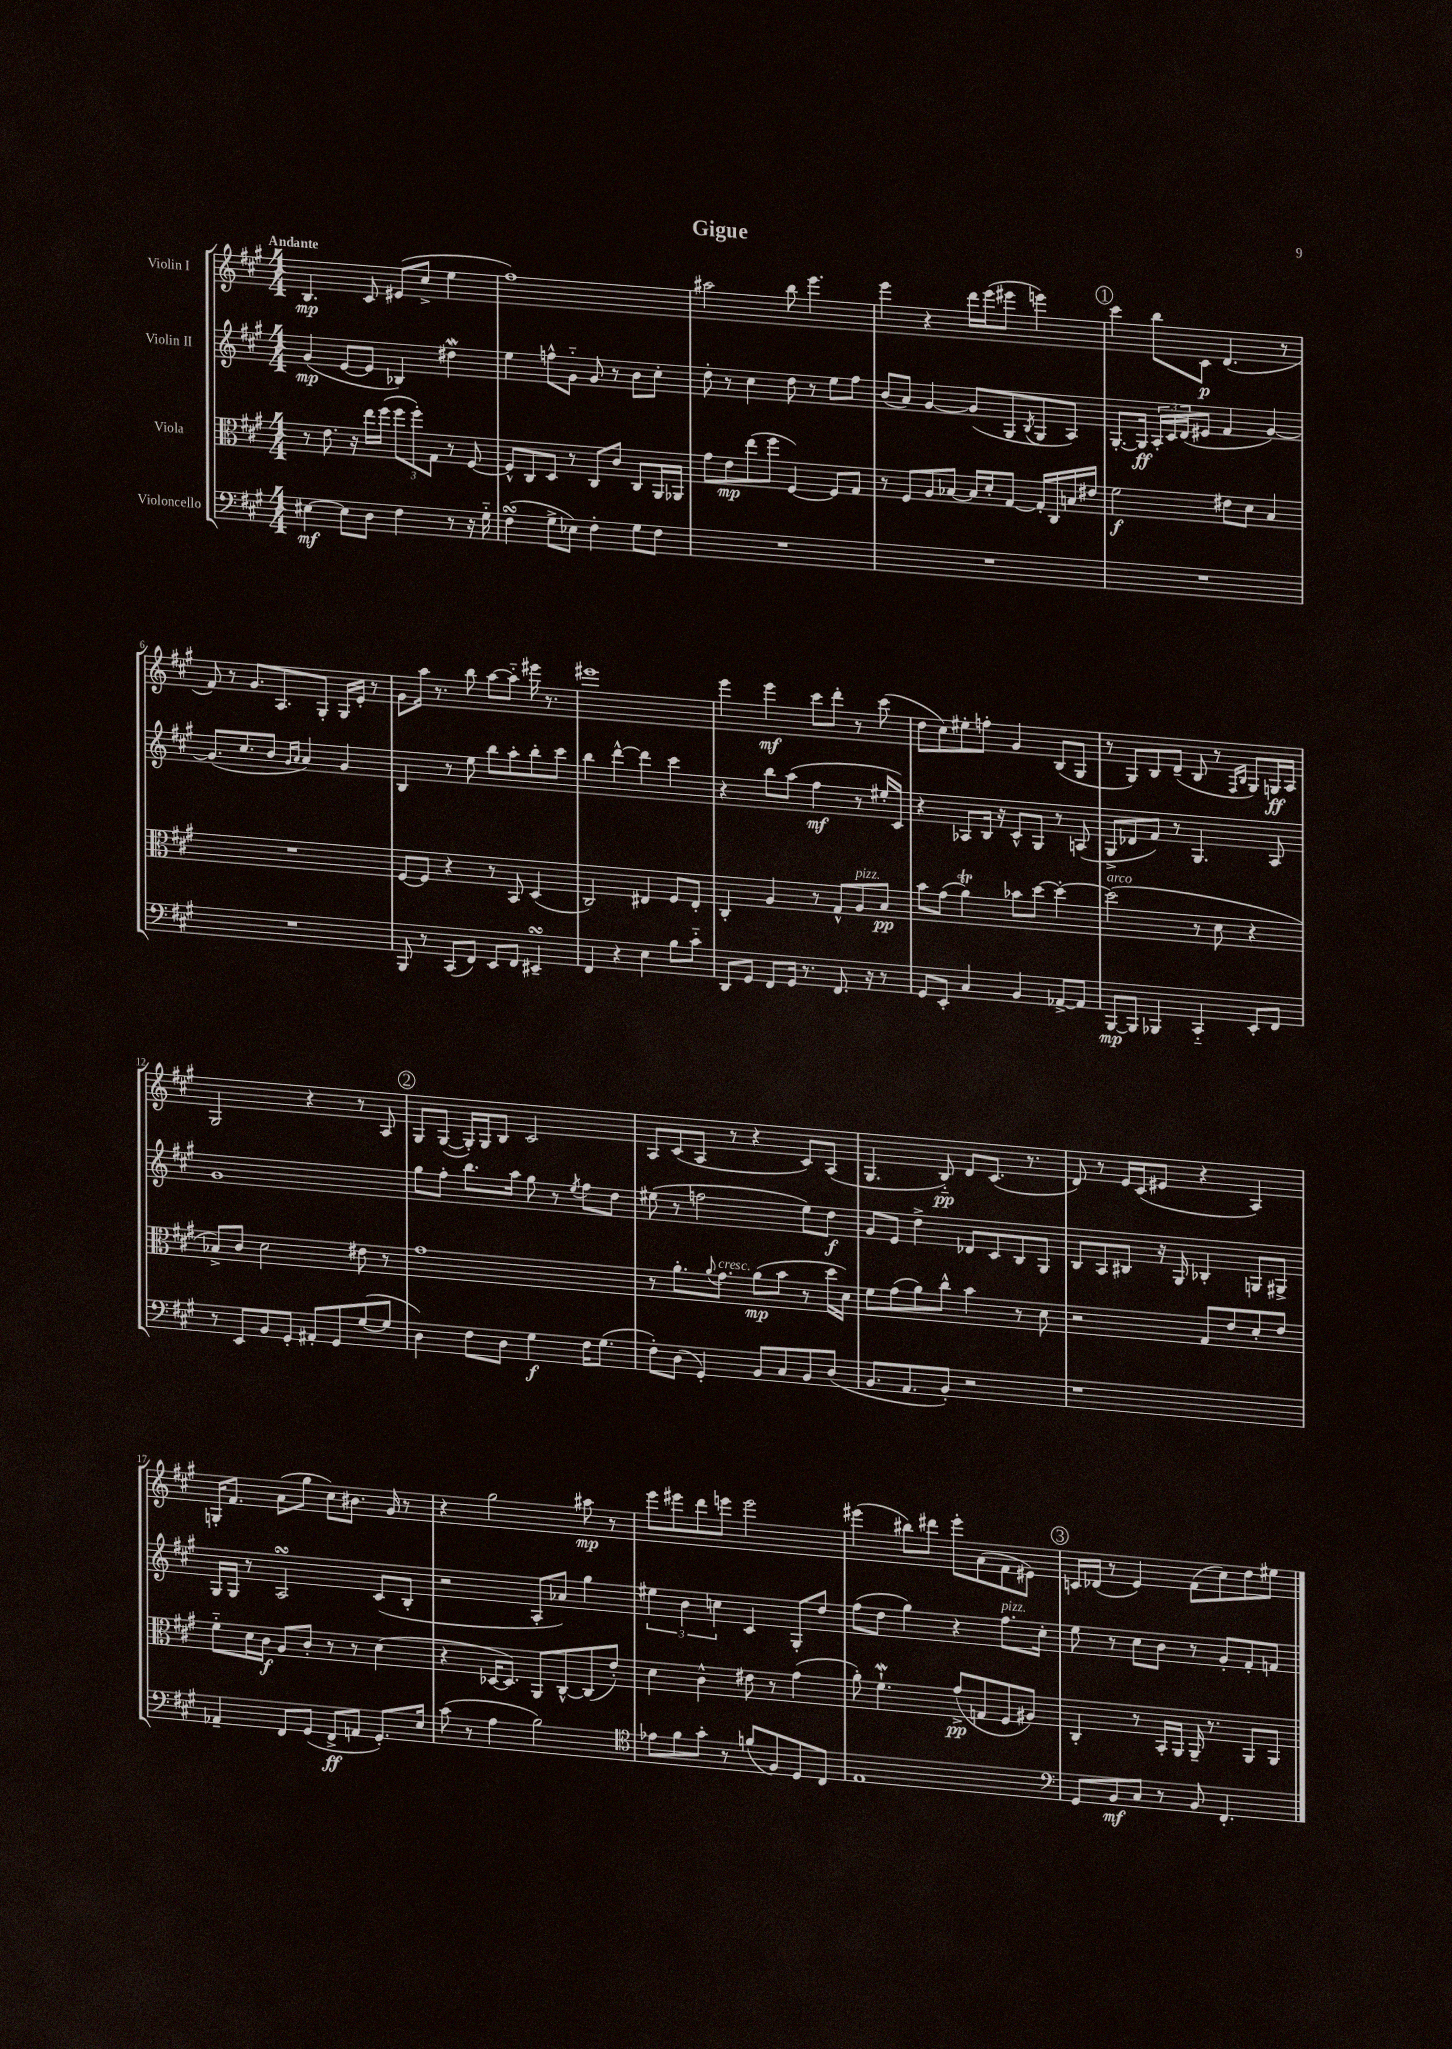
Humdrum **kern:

**kern	**kern	**kern	**kern
*staff4	*staff3	*staff2	*staff1
*clefF4	*clefC3	*clefG2	*clefG2
*k[f#c#g#]	*k[f#c#g#]	*k[f#c#g#]	*k[f#c#g#]
*M4/4	*M4/4	*M4/4	*M4/4
[4E#	8r	(4g#	4.B
.	8.e	.	.
8E#]	.	[8e	.
.	16r	.	.
8D	16ee	8e]	8c#
.	(16ff#	.	.
4F#	12ff#	4B-)	(8e#
.	12ff#')	.	.
.	.	.	8cc#^
.	12G#	.	.
8r	8r	4dd#	4ee
16r	[8F#	.	.
16G#'~	.	.	.
=	=	=	=
(4F#	8F#^^]	4ee	1ff#)
.	8C#	.	.
8G#^	8D	8ff^^	.
8E-)	8r	8g#'~	.
4F#'	8C#	8g#	.
.	8c#	8r	.
8G#	8C#	8b	.
8F#	16AA	8cc#'	.
.	16AA-	.	.
=	=	=	=
1r	8g#	8dd'	2aa#
.	8e	8r	.
.	(8ee	4cc#	.
.	8ff#	.	.
.	[4F#)	8dd	8bb
.	.	8r	4.eee
.	8F#]	8ee	.
.	8G#	8ff#	.
=	=	=	=
1r	8r	(8b	4eee
.	8F#	8a)	.
.	8A	[4g#	4r
.	[8B-	.	.
.	16B-]	(8g#]	16ddd
.	16d'	.	(16eee
.	[8G#	8G#	8eee#
.	.	8qB	.
.	16G#']	8G#	4eee)
.	16C#	.	.
.	16B	8A)	.
.	16e#	.	.
=	=	=	=
1r	2f#	[8.G#'	4ccc#
.	.	16G#]	.
.	.	24A'	8bb
.	.	24c#	.
.	.	(24d	.
.	.	8e#	8c#
.	8e#	4f#	(4.d
.	8d	.	.
.	4B	[4g#)	.
.	.	.	8r
=	=	=	=
1r	1r	(8.g#]	8f#)
.	.	.	8r
.	.	8.cc#	.
.	.	.	8.g#
.	.	8b	.
.	.	.	8.A
.	.	16qqg#	.
.	.	16qqa	.
.	.	4a)	.
.	.	.	8G#'
.	.	4g#	16G#
.	.	.	16e'
.	.	.	8r
=	=	=	=
8BBB	[8F#	4B	8g#
8r	8F#]	.	16aa
.	.	.	8.r
(8CC#	4r	8r	.
8FF#)	.	8ee	8bb
8EE	8r	8bb	[8aa
8FF#	8BB	8aa'	8aa'~]
4EE#~	(4D	8bb'	16eee#
.	.	.	8.r
.	.	8ccc#	.
=	=	=	=
4FF#	2C#)	4bb	1eee#
4r	.	[4ddd^^	.
4E	4E#	4ddd]	.
8B	8F#	4ccc#	.
8c#'~	8E#'	.	.
=	=	=	=
8DD	4C#'	4r	4eee
8GG#	.	.	.
8FF#	4A	8bb	4eee
16GG#	.	(8aa	.
8.r	.	.	.
.	8r	4ff#	8ccc#
8.FF#	8G#^^	.	8ddd'
.	8A	8r	8r
16r	.	.	.
8r	8B	16ee#'	(8ccc#
.	.	16c#)	.
=	=	=	=
8GG#	8b	4r	8dd
8EE'	(8g#	.	8cc#)
4C#	4a)	8A-	8ee#'
.	.	16B	8ff'
.	.	16r	.
4BB	8b-	8c#^^	4g#
.	[8dd	8G#	.
[8AA-^	4dd'_	8r	(8B
8AA-]	.	(8A	8G#
=	=	=	=
[8BBB	(2dd]	8G#^	8r
8BBB]	.	8d-	8G#)
4BBB-	.	8f#)	8B
.	.	8r	(8d~
4CC#'~	8r	4.G#	8B
.	8d	.	8r
.	.	.	16qqF#
.	.	.	16qqB
8EE'	4r	.	8G#)
8FF#	.	8A	16G
.	.	.	16A
=	=	=	=
8r	8B-^)	1g#	2G#
8EE	8c#	.	.
8BB	2d	.	.
8GG#'	.	.	.
8AA#'	.	.	4r
8GG#	.	.	.
([8G#	8e#	.	8r
8G#]	8r	.	8A
=	=	=	=
4D)	1g#	8gg#	8G#
.	.	8ff#'	([8G#
8F#	.	8.bb	16G#'])
.	.	.	16G#
8D	.	.	8B
.	.	16aa	.
4G#	.	8gg#	2c#
.	.	8r	.
.	.	8qee	.
16F#	.	8ff#	.
(8.G#	.	.	.
.	.	8dd	.
=	=	=	=
8F#')	8r	(8ee#	8A
(8D	8.a'	8r	(8c#
4GG#')	.	2ff	8A
.	8qqa	.	.
.	8.g#	.	.
.	.	.	8r
8BB	(8a	.	4r
8C#	8b	.	.
8BB	8r	8ee#)	8c#)
(8D	16dd	8dd	(8A
.	16d)	.	.
=	=	=	=
8.BB	8f#	8g#	4.G#
.	(8g#	8e	.
8.AA	.	.	.
.	8a)	4dd^	.
8BB')	8cc#^^	.	8B'~)
2r	4b	8d-	8d
.	.	8c#	(8.c#
.	8r	8B	.
.	.	.	8.r
.	8d	8G#	.
=	=	=	=
1r	2r	8B	8d)
.	.	8A	8r
.	.	8B#	16e
.	.	.	(16c#
.	.	16r	8e#
.	.	16G#	.
.	8G#	4B-'	4r
.	8e	.	.
.	8d'	8G	4A)
.	8e	8G#^	.
=	=	=	=
4AA-~	8f#'~	16G#	16G'
.	.	16G#	8.f#
.	16d	8r	.
.	16c#	.	.
8FF#	8A	2A	(8a
(8GG#	8c#'	.	8gg#
8FF#^	8r	.	8cc#)
8AA	8r	.	8.b#
8.GG#')	(4d	(8c#	.
.	.	.	16g#
.	.	8B'	8r
16E	.	.	.
=	=	=	=
(8c#	4r	2r	4r
8r	.	.	.
4A	[16D-	.	2gg#
.	8.D-])	.	.
2B)	8AA	8A'	.
.	[8C#^^	8a-)	.
.	(8C#]	4gg#	8aa#
.	8e')	.	8r
=	=	=	=
*clefC4	*	*	*
8e-	4d	6ee#	8eee
8f#	.	.	8eee#
.	.	6b	.
8g#'	4c#^^	.	8ddd
.	.	6cc	.
8r	.	.	8eee
(8f	8e#	4c#	2eee
8F#)	8r	.	.
8D	(4g#	8G#'	.
8C#	.	8dd	.
=	=	=	=
1E	8a')	(8ff#	(4eee#
.	4.f#`	8dd	.
.	.	4gg#)	8bb#)
.	.	.	8ddd#
.	(8g#^	4r	8eee#'
.	8G	.	(8a
.	8F#	8.ff#	8f#
.	8A#)	.	8e#)
.	.	16cc#'	.
=	=	=	=
*clefF4	*	*	*
8GG#	4C#'	8ee	16c
.	.	.	(16d-
8BB	.	8r	8r
8C#	8r	8cc#	4e)
8r	16BB'	8b	.
.	16AA	.	.
8BB	16AA~	8r	(8f#
.	8.r	.	.
4.FF#'	.	8g#'	8cc#)
.	8AA	8f#'	8dd
.	8AA	8f	8ee#
==	==	==	==
*-	*-	*-	*-
